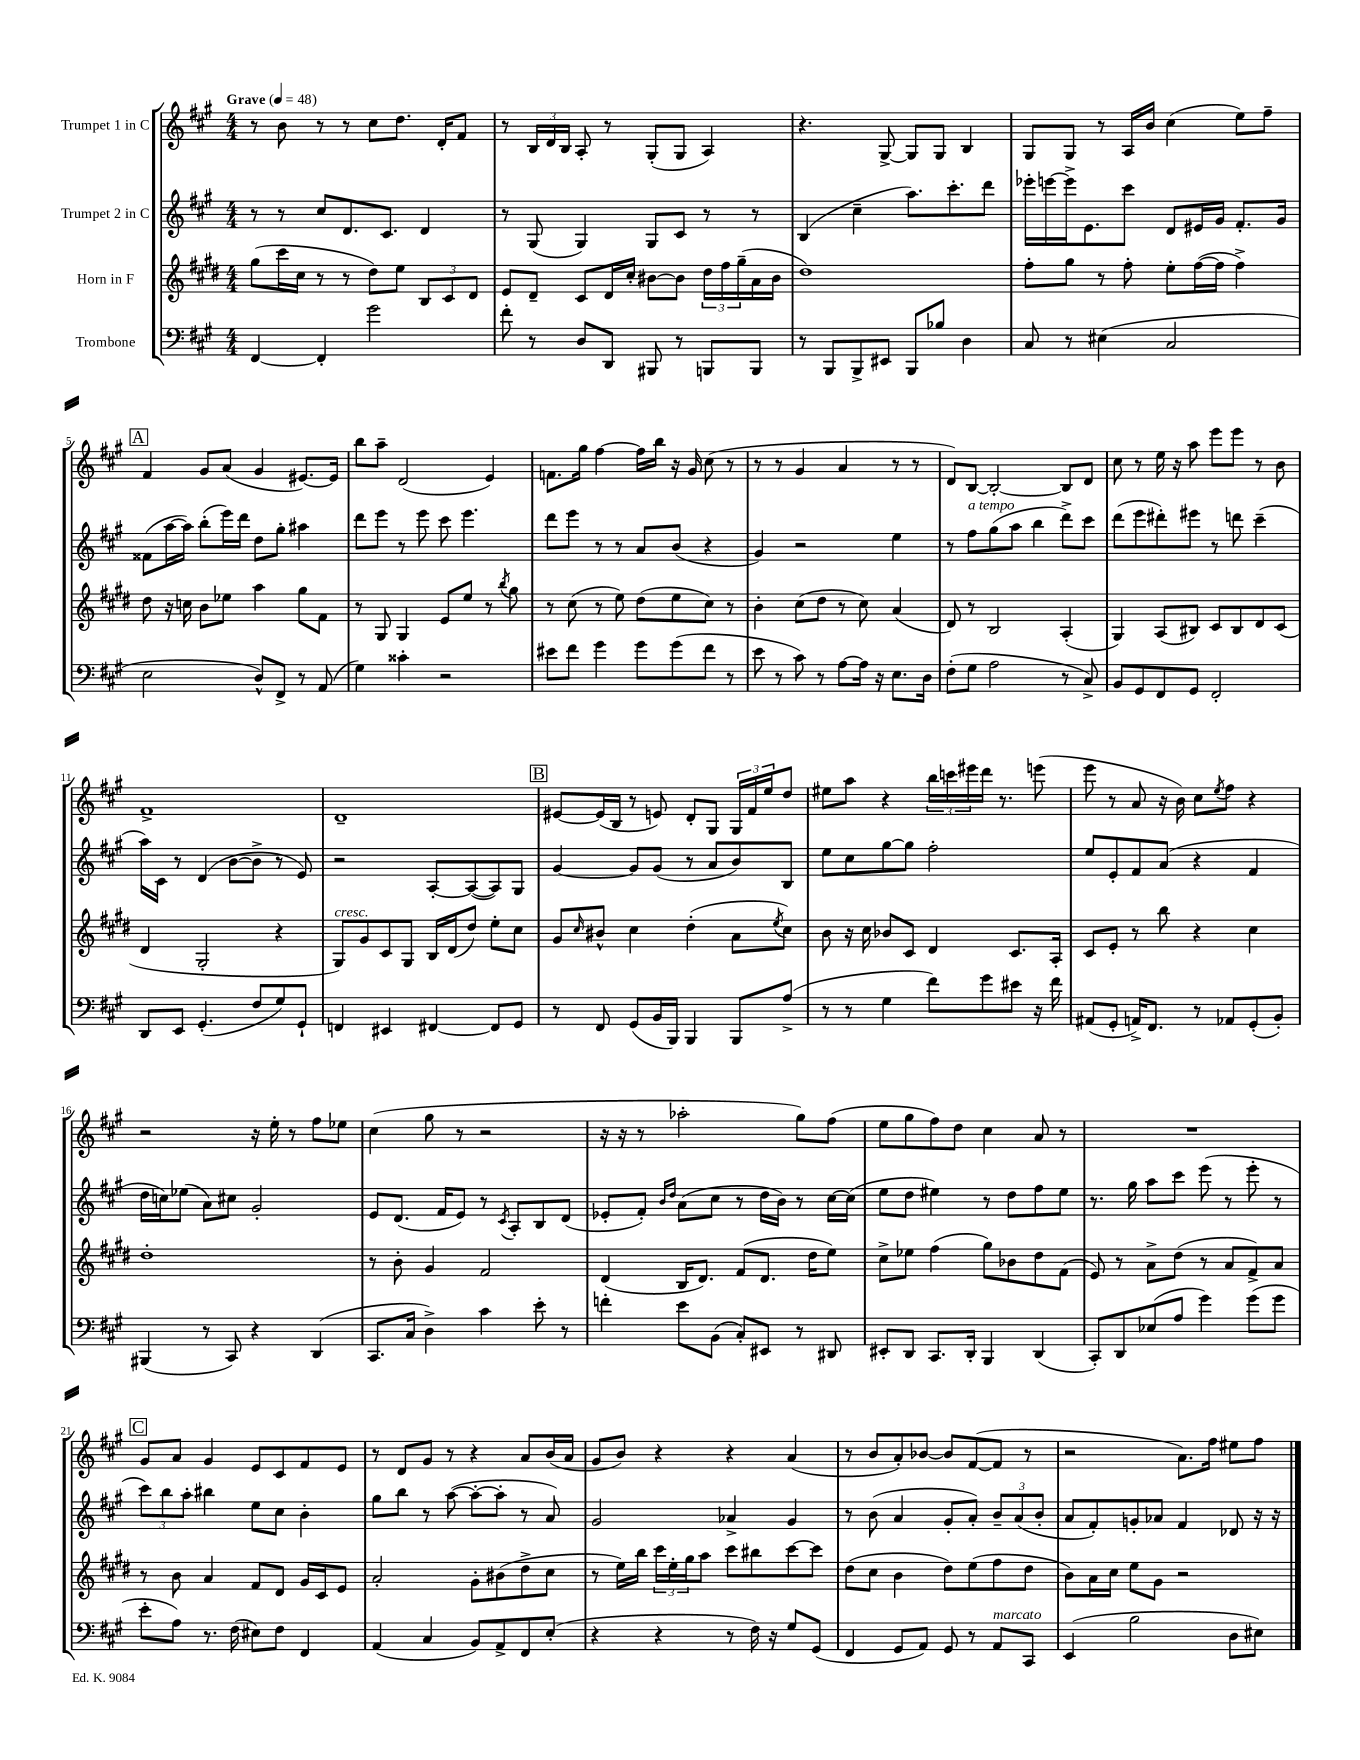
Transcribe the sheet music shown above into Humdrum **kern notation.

**kern	**kern	**kern	**kern
*staff4	*staff3	*staff2	*staff1
*clefF4	*clefG2	*clefG2	*clefG2
*k[f#c#g#]	*k[f#c#g#d#]	*k[f#c#g#]	*k[f#c#g#]
*M4/4	*M4/4	*M4/4	*M4/4
*MM48	*MM48	*MM48	*MM48
[4FF#	(8gg#	8r	8r
.	16ccc#	8r	8b
.	16cc#	.	.
4FF#']	8r	8cc#	8r
.	8r	8.d	8r
2g#	8dd#)	.	8cc#
.	.	8.c#	.
.	8ee	.	8.dd
.	12B	4d	.
.	.	.	16d'
.	12c#	.	.
.	.	.	8f#
.	12d#	.	.
=	=	=	=
8f#'	8e	8r	8r
8r	8d#~	(8G#	24B
.	.	.	24d
.	.	.	24B
8D	8c#	4G#)	8A'
8DD	16d#	.	8r
.	16cc#'	.	.
8BBB#	[8b#	8G#	(8G#'
8r	8b#]	8c#	8G#
8BBB	24dd#	8r	4A)
.	24ff#	.	.
.	(24gg#~	.	.
8BBB	16a	8r	.
.	16b#	.	.
=	=	=	=
8r	1dd#)	(4B	4.r
8BBB	.	.	.
8BBB^	.	4cc#~	.
8EE#	.	.	[8G#^
8BBB	.	8.aa)	8G#]
8B-	.	.	8G#
.	.	8.ccc#'	.
4D	.	.	4B
.	.	8ddd	.
=	=	=	=
8C#	8ff#'	16eee-'	8G#
.	.	[16eee	.
8r	8gg#	16eee^]	8G#
.	.	8.e	.
(4E#	8r	.	8r
.	8ff#'	8ccc#	16A
.	.	.	16b
2C#	8ee'	8d	(4cc#
.	([16ff#	16e#	.
.	16ff#]	16g#	.
.	4ff#^)	8.f#'	8ee)
.	.	.	8ff#~
.	.	16g#	.
=	=	=	=
2E	8dd#	(8f##	4f#
.	16r	[16aa	.
.	16cc	16aa])	.
.	8b	(8bb'	8g#
.	8ee-	16eee)	(8a
.	.	16ddd	.
8D^^)	4aa	8dd	4g#
8FF#^	.	8gg#'	.
8r	8gg#	4aa#	[8.e#)
(8AA	8f#	.	.
.	.	.	16e#]
=	=	=	=
4G#)	8r	8ddd	8bb
.	8G#	8eee	8aa~
4c##'	4G#	8r	(2d
.	.	8eee	.
2r	8e	8ccc#	.
.	8ee	4.eee	.
.	8r	.	4e)
.	8qbb	.	.
.	8gg#	.	.
=	=	=	=
8e#	8r	8ddd	8.f
8f#	(8cc#	8eee	.
.	.	.	16gg#
4g#	8r	8r	[4ff#
.	8ee)	8r	.
8g#	(8dd#	8a	16ff#]
.	.	.	16bb
(8g#	8ee	(8b	16r
.	.	.	16g#
8f#	8cc#)	4r	(8cc#
8r	8r	.	8r
=	=	=	=
8e	4b'	4g#)	8r
8r	.	.	8r
8c#)	(8cc#	2r	4g#
8r	8dd#	.	.
[8A	8r	.	4a
16A]	8cc#)	.	.
16r	.	.	.
8.E	(4a	4ee	8r
.	.	.	8r
16D	.	.	.
=	=	=	=
(8F#'	8d#)	8r	8d)
8G#	8r	8ff#	[8B
2A	2B	(8gg#	2B'_
.	.	8aa	.
.	.	4bb	.
8r	(4A'	8ddd^)	8B]
8C#^)	.	8ccc#	8d
=	=	=	=
8BB	4G#)	(8ddd	8cc#
8GG#	.	8eee	8r
8FF#	(8A	8ddd#')	16ee
.	.	.	16r
8GG#	8B#)	8eee#	8aa
2FF#'	8c#	8r	8eee
.	8B#	8ddd	8eee
.	8d#	(4ccc#~	8r
.	(8c#	.	8b
=	=	=	=
8DD	4d#	16aa)	1f#^
.	.	16c#	.
8EE	.	8r	.
(4.GG#'	2G#'	(4d	.
.	.	[8b	.
8F#	.	8b^]	.
8G#)	4r	8r	.
8GG#`	.	8e)	.
=	=	=	=
4FF	8G#)	2r	1d~
.	8g#	.	.
4EE#	8c#	.	.
.	8G#	.	.
[4FF#	16B	[8A'	.
.	(16d#	.	.
.	8dd#)	(8A_	.
8FF#]	8ee'	8A])	.
8GG#	8cc#	8G#	.
=	=	=	=
8r	8g#	[4g#	[8e#
.	16qqcc#	.	.
8FF#	8b#^^	.	(16e#]
.	.	.	16B
(8GG#	4cc#	8g#]	8r
16BB	.	(8g#	8e)
16BBB)	.	.	.
4BBB	(4dd#'	8r	8d'
.	.	8a	8G#
8BBB	8a	8b)	24G#
.	.	.	24f#
.	.	.	24ee
.	8qee	.	.
(8A^	8cc#)	8B	8dd
=	=	=	=
8r	8b	8ee	8ee#
8r	16r	8cc#	8aa
.	16cc#	.	.
4G#	8b-	[8gg#	4r
.	8c#	8gg#]	.
8f#)	4d#	2ff#'	24bb
.	.	.	24ccc
.	.	.	24eee#
8g#	.	.	16ddd
.	.	.	8.r
8e#	8.c#	.	.
16r	.	.	(8eee
16f#	16A'	.	.
=	=	=	=
(8AA#	8c#	8ee	8eee
8GG#'	8e'	8e'	8r
16AA^)	8r	8f#	8a
8.FF#	.	.	.
.	8bb	(8a	16r
.	.	.	16b)
8r	4r	4r	8cc#
.	.	.	8qee
8AA-	.	.	8ff#
(8GG#'	4cc#	4f#	4r
8BB')	.	.	.
=	=	=	=
(4BBB#	1dd#'	16dd	2r
.	.	16cc)	.
.	.	(8ee-	.
8r	.	8a)	.
8CC#)	.	8cc#	.
4r	.	2g#'	16r
.	.	.	16ee'
.	.	.	8r
(4DD	.	.	8ff#
.	.	.	8ee-
=	=	=	=
8.CC#	8r	8e	(4cc#
.	8b'	(8.d	.
16C#	.	.	.
4D^)	4g#	.	8gg#
.	.	16f#	.
.	.	8e)	8r
4c#	2f#	8r	2r
.	.	8qc#	.
.	.	8A'	.
8e'	.	8B	.
8r	.	(8d	.
=	=	=	=
4f'	(4d#	8e-'	16r
.	.	.	16r
.	.	8f#')	8r
.	.	16qqb	.
.	.	16qqdd	.
8e	16B	(8a	2aa-'
.	8.d#)	.	.
(8BB	.	8cc#	.
8C#')	(8f#	8r	.
8EE#	8.d#	16dd	.
.	.	16b)	.
8r	.	8r	8gg#)
.	16dd#	.	.
8DD#	8ee)	[16cc#	(8ff#
.	.	(16cc#]	.
=	=	=	=
8EE#'	8cc#^	8ee	8ee
8DD	8ee-	8dd	8gg#
8.CC#	(4ff#	4ee#)	8ff#)
.	.	.	8dd
16DD'	.	.	.
4BBB	8gg#)	8r	4cc#
.	8b-	8dd	.
(4DD	8dd#	8ff#	8a
.	(8f#	8ee#	8r
=	=	=	=
8CC#')	8e)	8.r	1r
8DD	8r	.	.
.	.	16gg#	.
(8E-	8a^	8aa	.
8A	(8dd#	8ccc#	.
4g#)	8r	(8eee	.
.	8a	8r	.
(8g#	8f#^)	8eee'	.
8g#	8a	8r	.
=	=	=	=
8e'	8r	12ccc#)	8g#
.	.	12bb	.
8A)	8b	.	8a
.	.	12aa'	.
8.r	4a	4bb#	4g#
(16F#	.	.	.
8E#)	8f#	8ee	8e
8F#	8d#	8cc#	8c#
4FF#	16g#	4b'	8f#
.	16c#	.	.
.	8e	.	8e
=	=	=	=
(4AA	2a'	8gg#	8r
.	.	8bb	8d
4C#	.	8r	8g#
.	.	([8aa	8r
8BB)	8g#'	8aa'_	4r
8AA^	(8b#	8aa']	.
8FF#	8dd#^	8r	8a
(8E'	8cc#	8a)	(16b
.	.	.	16a
=	=	=	=
4r	8r	2g#	8g#
.	16ee)	.	8b)
.	16bb	.	.
4r	24ccc#	.	4r
.	24ee'	.	.
.	24gg#	.	.
.	8aa	.	.
8r	8ccc#	4a-^	4r
16F#)	8bb#	.	.
16r	.	.	.
8G#	[8ccc#	4g#	(4a
(8GG#	8ccc#]	.	.
=	=	=	=
4FF#	(8dd#	8r	8r
.	8cc#	(8b	8b
8GG#	4b	4a	8a')
8AA)	.	.	[8b-
8GG#	8dd#)	8g#'	8b-]
8r	(8ee	8a')	([8f#
8AA	8ff#	12b~	8f#]
.	.	(12a	.
8CC#	8dd#	.	8r
.	.	12b'	.
=	=	=	=
(4EE	8b)	8a	2r
.	16a	8f#')	.
.	16cc#	.	.
2B	8ee	8g'	.
.	8g#	8a-	.
.	2r	4f#	8.a)
.	.	.	16ff#
8D	.	8d-	8ee#
8E#)	.	16r	8ff#
.	.	16r	.
==	==	==	==
*-	*-	*-	*-
